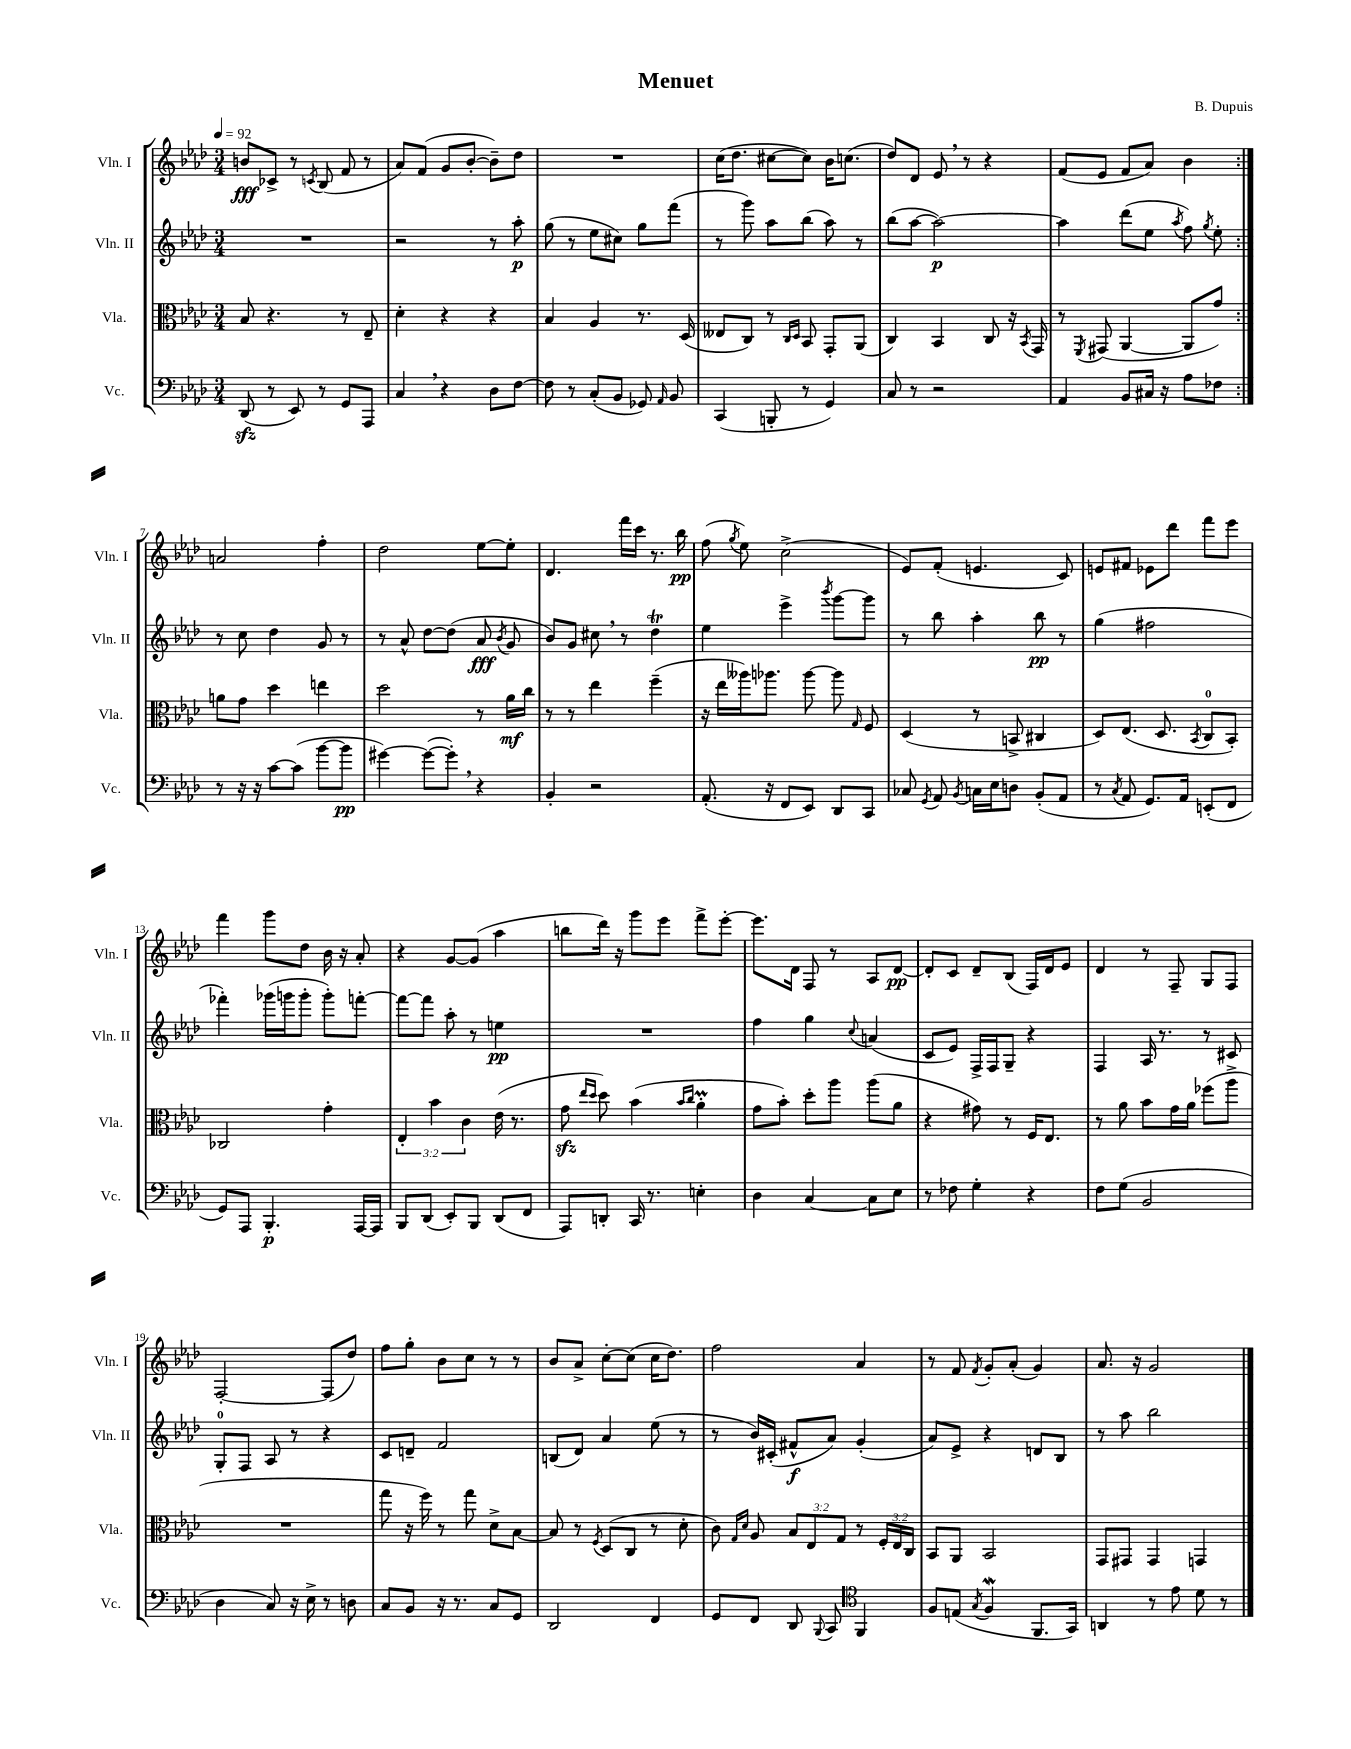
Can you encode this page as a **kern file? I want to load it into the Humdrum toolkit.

**kern	**kern	**kern	**kern
*staff4	*staff3	*staff2	*staff1
*clefF4	*clefC3	*clefG2	*clefG2
*k[b-e-a-d-]	*k[b-e-a-d-]	*k[b-e-a-d-]	*k[b-e-a-d-]
*M3/4	*M3/4	*M3/4	*M3/4
*MM92	*MM92	*MM92	*MM92
(8DD-	8B-	2.r	8b
8r	4.r	.	8c-^
8EE-)	.	.	8r
.	.	.	8qc
8r	.	.	(8B-
8GG	8r	.	8f
8AAA-	8E-~	.	8r
=	=	=	=
4C	4d-'	2r	8a-)
.	.	.	(8f
4r	4r	.	8g
.	.	.	[8b-'
8D-	4r	8r	8b-~])
[8F	.	8aa-'	8dd-
=	=	=	=
8F]	4B-	(8gg	2.r
8r	.	8r	.
(8C'	4A-	8ee-	.
8BB-	.	8cc#)	.
8GG-)	8.r	8gg	.
16qqAA-	.	.	.
8BB-	.	(8fff	.
.	(16D-	.	.
=	=	=	=
(4CC	8E--	8r	(16cc
.	.	.	8.dd-
.	8C)	8ggg)	.
8BBB'	8r	8aa-	[8cc#
.	16qqC	.	.
.	16qqD-	.	.
8r	8BB-	(8bb-	8cc#])
4GG)	8GG'	8aa-)	16b-
.	.	.	(8.cc
.	(8AA-	8r	.
=	=	=	=
8C	4C)	(8bb-	8dd-)
8r	.	[8aa-	8d-
2r	4BB-	2aa-_)	8e-
.	.	.	8r
.	8C	.	4r
.	16r	.	.
.	8qBB-	.	.
.	16GG	.	.
=	=	=	=
4AA-	8r	4aa-]	(8f
.	8qFF	.	.
.	(8GG#	.	8e-
8BB-	[4AA-	(8ddd-	8f
16C#	.	8ee-	8a-)
16r	.	.	.
.	.	8qaa-	.
8A-	8AA-]	8ff)	4b-
.	.	8qgg	.
8F-	8g)	8ee-'	.
=:|!	=:|!	=:|!	=:|!
8r	8a	8r	2a
16r	8g	8cc	.
16r	.	.	.
[8c	4dd-	4dd-	.
(8c]	.	.	.
[8b-	4ee	8g	4ff'
8b-]	.	8r	.
=	=	=	=
[4g#)	2dd-	8r	2dd-
.	.	8a-^^	.
(8g#_	.	[8dd-	.
8g#'])	.	(8dd-]	.
4r	8r	8a-	[8ee-
.	.	8qb-	.
.	16a-	8g	8ee-']
.	16cc	.	.
=	=	=	=
4BB-'	8r	8b-)	4.d-
.	8r	8g	.
2r	4ee-	8cc#	.
.	.	8r	16fff
.	.	.	16ccc
.	(4ff~	4dd-	8.r
.	.	.	16bb-
=	=	=	=
(8.AA-'	16r	4ee-	(8ff
.	16ee-	.	.
.	.	.	8qgg
.	16aa--)	.	8ee-)
16r	8.aa-	.	.
8FF	.	4eee-^	(2cc^
8EE-)	[8aa-	.	.
.	.	8qbbb-	.
8DD-	8aa-]	[8ggg	.
.	16qqG	.	.
8CC	8F	8ggg]	.
=	=	=	=
8C-	(4D-	8r	8e-)
8qGG	.	.	.
8AA-	.	8bb-	(8f'
8qBB-	.	.	.
16C	8r	4aa-'	4.e
16E-	.	.	.
8D	8BB^	.	.
(8BB-'	4C#	8bb-	.
8AA-	.	8r	8c)
=	=	=	=
8r	8D-)	(4gg	8e
8qC	.	.	.
8AA-	(8.E-	.	8f#
8.GG)	.	2ff#	8e-
.	8.D-	.	.
.	.	.	8ddd-
16AA-	.	.	.
.	8qBB-	.	.
(8EE'	8C	.	8fff
8FF	8BB-')	.	8eee-
=	=	=	=
8GG)	2C-	4fff-')	4fff
8AAA-	.	.	.
4.BBB-'	.	(16ggg-	8ggg
.	.	16ggg	.
.	.	8ggg'	8dd-
.	4g'	8ggg')	16b-
.	.	.	16r
[16AAA-	.	[8fff'	8a-'
16AAA-]	.	.	.
=	=	=	=
8BBB-	6E-'	8fff_	4r
(8DD-	.	8fff]	.
.	6b-	.	.
8EE-')	.	8aa-'	[8g
.	6c	.	.
8BBB-	.	8r	(8g]
(8DD-	(16e-	4ee	4aa-
.	8.r	.	.
8FF	.	.	.
=	=	=	=
8AAA-)	8g	2.r	8bb
.	16qqee-	.	.
.	16qqdd-	.	.
8DD'	8dd-)	.	16ddd-)
.	.	.	16r
16CC	(4b-	.	8ggg
8.r	.	.	.
.	.	.	8eee-
.	16qqb-	.	.
.	16qqcc	.	.
4E'	4a-'	.	8fff^
.	.	.	[8eee-'
=	=	=	=
4D-	8g	4ff	8.eee-]
.	8b-')	.	.
.	.	.	16d-
[4C	8dd-'	4gg	8F
.	8aa-	.	8r
.	.	8qqcc	.
8C]	(8aa-	(4a	8A-
8E-	8a-	.	[8d-
=	=	=	=
8r	4r	8c	8d-']
8F-	.	8e-)	8c
4G'	8g#)	16F^	8d-~
.	.	16F	.
.	8r	8G~	(8B-
4r	16F	4r	16F)
.	8.E-	.	16d-
.	.	.	8e-
=	=	=	=
8F	8r	4F	4d-
(8G	8a-	.	.
2BB-	8b-	16A-	8r
.	.	8.r	.
.	16g	.	8F~
.	16a-	.	.
.	(8ff-	8r	8G
.	8aa-^	8c#	8F
=	=	=	=
4D-	2.r	8G'	[2F'
.	.	8F	.
8C)	.	8A-	.
16r	.	8r	.
16E-^	.	.	.
8r	.	4r	(8F]
8D	.	.	8dd-)
=	=	=	=
8C	8gg	8c	8ff
8BB-	16r	8d~	8gg'
.	16ff)	.	.
16r	8r	2f	8b-
8.r	.	.	.
.	8gg	.	8cc
8C	8d-^	.	8r
8GG	[8B-	.	8r
=	=	=	=
2DD-	8B-]	(8B	8b-
.	8r	8d-)	8a-^
.	8qF	.	.
.	(8D-	4a-	[8cc'
.	8C	.	(8cc]
4FF	8r	(8ee-	16cc
.	.	.	8.dd-)
.	8d-'	8r	.
=	=	=	=
8GG	8c)	8r	2ff
.	16qqG	.	.
.	16qqd-	.	.
8FF	8A-	16b-)	.
.	.	(16c#'	.
8DD-	12B-	8f#^^	.
.	12E-	.	.
8qqBBB-	.	.	.
8CC	.	8a-)	.
.	12G	.	.
*clefC4	*	*	*
4FF	8r	(4g'	4a-
.	24F'	.	.
.	24E-	.	.
.	24C	.	.
=	=	=	=
8F	8BB-	8a-)	8r
(8E	8AA-	8e-^	8f
8qG	.	.	8qf
4F	2BB-	4r	8g'
.	.	.	(8a-'
8.FF	.	8d	4g)
.	.	8B-	.
16GG)	.	.	.
=	=	=	=
4AA	8GG	8r	8.a-
.	8GG#	8aa-	.
.	.	.	16r
8r	4GG#	2bb-	2g
8e-	.	.	.
8d-	4GG	.	.
8r	.	.	.
==	==	==	==
*-	*-	*-	*-
